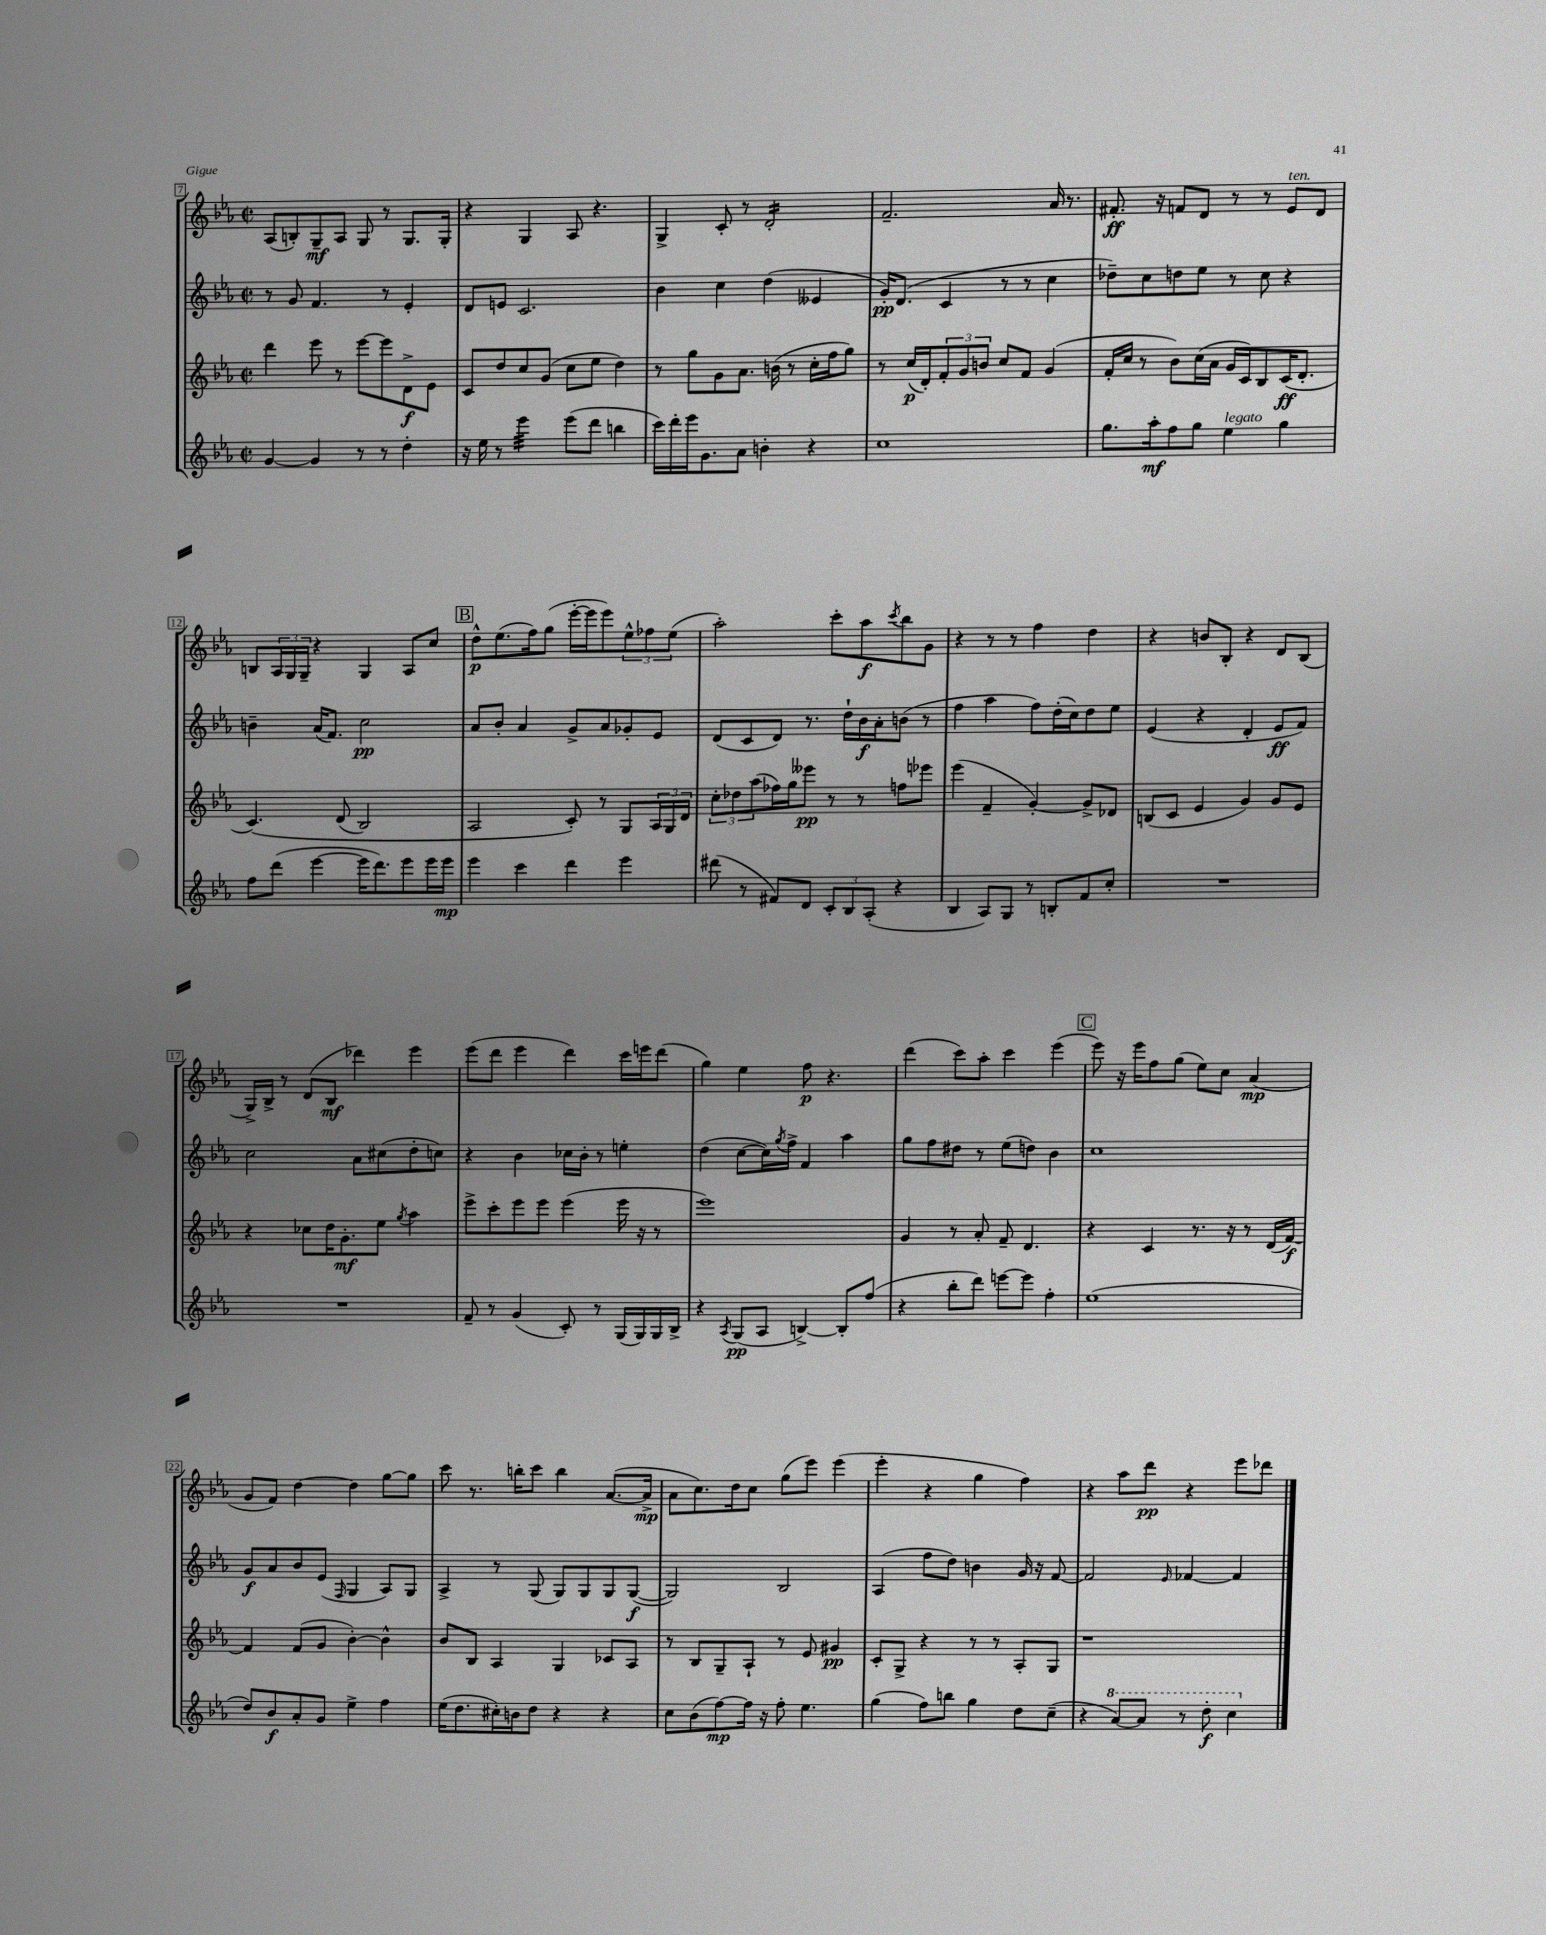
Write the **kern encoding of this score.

**kern	**kern	**kern	**kern
*staff4	*staff3	*staff2	*staff1
*clefG2	*clefG2	*clefG2	*clefG2
*k[b-e-a-]	*k[b-e-a-]	*k[b-e-a-]	*k[b-e-a-]
*M2/2	*M2/2	*M2/2	*M2/2
*met(c|)	*met(c|)	*met(c|)	*met(c|)
[4g	4ddd	8r	(8A-
.	.	8g	8B')
4g]	8eee-	4.f	8G~
.	8r	.	8A-
8r	[8eee-	.	8G
8r	8eee-]	8r	8r
4dd'	8d^	4e-'	8.G
.	8e-	.	.
.	.	.	16G'
=	=	=	=
16r	8c	8d	4r
16ee-	.	.	.
8r	8dd	8e	.
4eee-	8cc	2.c	4G
.	(8g	.	.
(8eee-	8cc	.	8A-
8ddd	8ee-	.	4.r
4bb	4dd)	.	.
=	=	=	=
16ccc)	8r	4b-	4G^
16ddd'	.	.	.
16eee-	8gg	.	.
8.g	.	.	.
.	8g	4cc	8c'
8a-	8.a-	.	8r
4b'	.	(4dd	2d'
.	(16b	.	.
.	8r	.	.
4r	16cc'	4e--	.
.	16ff	.	.
.	8gg)	.	.
=	=	=	=
1cc	8r	16g')	2.f~
.	.	(8.d	.
.	(16cc	.	.
.	16d')	.	.
.	12f'	4c	.
.	12g	.	.
.	12b	.	.
.	8cc	8r	.
.	8f	8r	.
.	(4g	4cc	16a-
.	.	.	8.r
=	=	=	=
8.gg	16f'	8dd-~)	8.f#'
.	16cc	.	.
.	8r	8cc	.
16aa-'	.	.	16r
8ff	8b-)	8dd	8f
8gg	(16cc	8ee-	8d
.	16a-	.	.
4ee-	16g	8r	8r
.	16c)	.	.
.	8B-	8cc	8r
4gg	(16c	4r	8e-
.	8.d'	.	.
.	.	.	8d
=	=	=	=
8ff	&(4.c)	4b~	8B
(8ddd	.	.	24A-
.	.	.	24G
.	.	.	24G~
[4eee-	.	(16a-	4r
.	.	8.f)	.
.	(8d	.	.
16eee-]	2B-)	2cc	4G
8.ddd)	.	.	.
8eee-	.	.	8A-
16eee-	.	.	8cc
16eee-	.	.	.
=	=	=	=
4eee-	2A-	8a-	8dd^^
.	.	8b-'	(8.ee-
4ccc	.	4a-	.
.	.	.	16ff)
.	.	.	(8gg
4ddd	8c'&)	8g^	[16eee-'
.	.	.	16eee-]
.	8r	8a-	8eee-)
4eee-	8G	8g-'	12ee-^^
.	.	.	12ff-
.	24A-	8e-	.
.	24G	.	(12ee-
.	24d	.	.
=	=	=	=
(8ddd#	12cc'	(8d	2aa-')
.	12dd-	.	.
8r	.	8c	.
.	(12aa-	.	.
8f#)	16ff-)	8d)	.
.	16gg	.	.
8d	8eee--	8.r	.
12c'	8r	.	8ccc'
.	.	16dd`	.
12B-	.	.	.
.	8r	16b-	8aa-
(12A-'	.	.	.
.	.	16a-'	.
.	.	.	8qccc
4r	8ff	(8b	8bb-
.	8eee-	8r	8g
=	=	=	=
4B-	(4eee-	4ff	4r
8A-)	4f~	4aa-	8r
8G	.	.	8r
8r	[4g')	8ff)	4ff
8B'	.	(16dd'	.
.	.	16cc)	.
8f	8g^]	8dd	4dd
8cc'	8d-	8ee-	.
=	=	=	=
1r	(8B	(4e-	4r
.	8c	.	.
.	4e-	4r	8b
.	.	.	8B-'
.	4g)	4d'	4r
.	8g	8e-	8d
.	8e-	8f)	(8B-
=	=	=	=
1r	4r	2cc	16G^)
.	.	.	16B-^
.	.	.	8r
.	8cc-	.	(8d
.	16dd	.	8B-
.	8.g'	.	.
.	.	8a-	4ddd-)
.	8ee-	(8cc#	.
.	8qgg	.	.
.	4aa-	8dd'	4eee-
.	.	8cc)	.
=	=	=	=
8f~	8eee-^	4r	(8eee-
8r	8ccc'	.	8ddd
(4g	8eee-	4b-	4eee-
.	8eee-	.	.
8c')	(4eee-	16cc-	4ddd)
.	.	16b-'	.
8r	.	8r	.
(16G	16eee-	4ee'	16ccc
16G)	16r	.	16eee
16G	8r	.	(8ddd
16B-^	.	.	.
=	=	=	=
4r	1eee-)	(4dd	4gg)
8qA-	.	.	.
(8G	.	[8cc	4ee-
8A-	.	16cc])	.
.	.	8qgg	.
.	.	16ff^	.
[4B^)	.	4f	8ff
.	.	.	4.r
8B']	.	4aa-	.
(8ff	.	.	.
=	=	=	=
4r	4g	8gg	(4ddd
.	.	8ff	.
8bb-'	8r	8dd#	8ccc)
8ddd)	8a-'	8r	8aa-'
[8eee	8f~	(8ee-	4ccc
8eee]	4.d	8dd)	.
4ff'	.	4b-	(4eee-
=	=	=	=
(1ee-	4r	1cc	8eee-)
.	.	.	16r
.	.	.	16eee-
.	4c	.	8ff
.	.	.	(8gg
.	8.r	.	8ee-)
.	.	.	8cc
.	16r	.	.
.	8r	.	(4a-
.	(16d	.	.
.	[16f)	.	.
=	=	=	=
8dd)	4f]	8g	8g
8b-	.	8a-	8f)
8a-'	(8f	8b-	[4dd
8g	8g	(8e-	.
.	.	16qqF	.
4ee-^	[4b-')	4G	4dd]
4ff	4b-^^]	8A-)	[8gg
.	.	8G	8gg]
=	=	=	=
(16ee-	8b-	4A-^	8ccc
8.dd	.	.	.
.	8B-	.	8.r
16cc#')	4A-	8r	.
16b	.	.	16bb'
8dd	.	(8G	8ccc
4r	4G	8G)	4bb
.	.	8G	.
4r	8c-	8G	([8.a-
.	8A-	([8G	.
.	.	.	16a-^]
=	=	=	=
8cc	8r	2G])	8a-
(8b-	8B-	.	8.cc)
[8ff)	8G~	.	.
.	.	.	16dd
16ff]	8A-`	.	8cc
16r	.	.	.
8ff'	8r	2B-	(8gg
4.ee-	8e-	.	8eee-)
.	4g#	.	(4eee-
=	=	=	=
(4gg	8c'	(4A-	4eee-'
.	8G^	.	.
8ff)	4r	8ff	4r
8bb	.	8dd)	.
4gg	8r	4b	4gg
.	8r	.	.
8dd	8A-'	16g	4ff)
.	.	16r	.
(8cc~	8G	[8f	.
=	=	=	=
4r	1r	2f]	4r
[8aa-)	.	.	8aa-
8aa-]	.	.	8ddd
.	.	16qqe-	.
8r	.	[4f-	4r
8ddd'	.	.	.
4ccc	.	4f-]	8eee-
.	.	.	8ddd-
==	==	==	==
*-	*-	*-	*-
